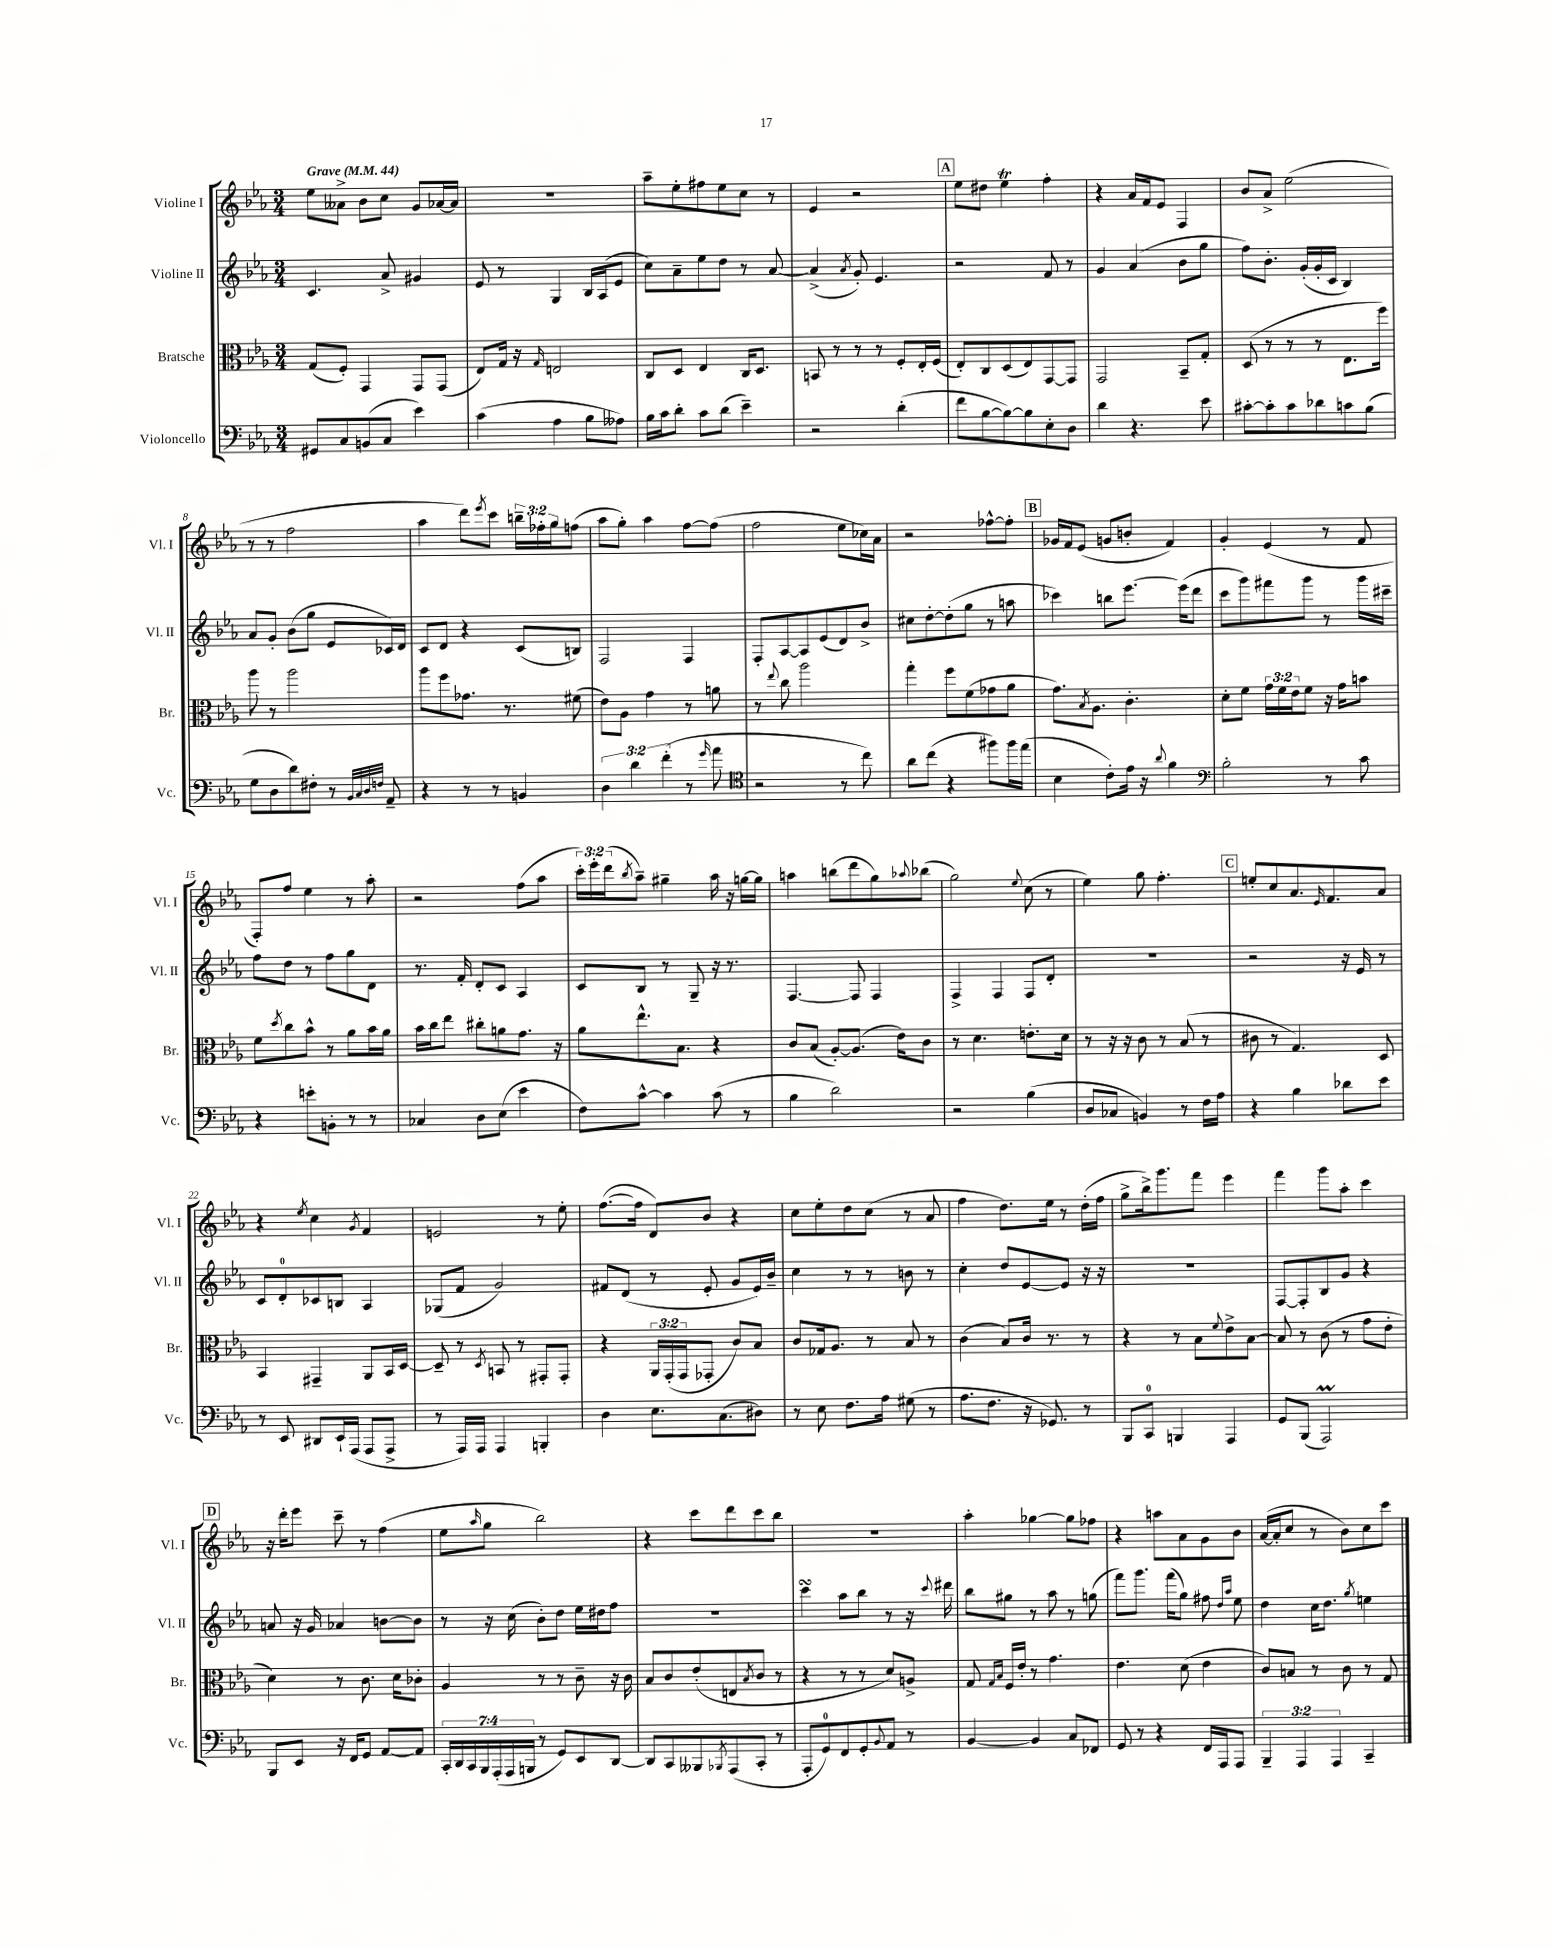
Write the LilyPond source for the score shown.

<<
\new StaffGroup <<
\new Staff = "s0" \with { instrumentName = "Violine I" shortInstrumentName = "Vl. I" } {
    \clef treble \key ees \major \numericTimeSignature \time 3/4 \override Staff.TupletNumber.text = #tuplet-number::calc-fraction-text \tempo "Grave" 4 = 44
    ees''8 aeses'8-> bes'8 c''8 g'8 aes'16~ aes'16 |
    R2. |
    aes''8-- ees''8-. fis''8 ees''8 c''8 r8 |
    ees'4 r2 |
    \mark \markup { \box "A" } ees''8 dis''8 ees''4\trill f''4-. |
    r4 aes'16 f'16 ees'8 f4 |
    bes'8 aes'8-> ees''2( |
    r8 r8 f''2 |
    aes''4 d'''8) \acciaccatura { ees'''8 } c'''8 \tuplet 3/2 { b''16-- fes''16-. g''16 } f''8( |
    aes''8 g''8-.) aes''4 f''8~ f''8( |
    f''2 ees''8 ces''16) aes'16 |
    r2 fes''8~-^ fes''8-. |
    \mark \markup { \box "B" } ges'16 f'16 ees'8( g'8 b'8-. f'4) |
    g'4-. ees'4( r8 f'8 |
    f8-.) f''8 ees''4 r8 aes''8-. |
    r2 f''8( aes''8 |
    \tuplet 3/2 { c'''16-.) ees'''16-. d'''16( } \acciaccatura { bes''8 } aes''8--) gis''4-- aes''16 r16 g''16~ g''16 |
    a''4 b''8( d'''8 g''8) \appoggiatura { aes''8 } bes''8( |
    g''2) \appoggiatura { ees''8 } c''8( r8 |
    ees''4) g''8 f''4.-. |
    \mark \markup { \box "C" } e''8-. c''8 aes'8. \grace { ees'16 } f'8. aes'8 |
    r4 \acciaccatura { ees''8 } c''4 \acciaccatura { g'8 } f'4 |
    e'2 r8 ees''8-. |
    f''8.~( f''16 d'8) bes'8 r4 |
    c''8 ees''8-. d''8 c''8( r8 aes'8 |
    f''4 d''8.) ees''16 r8 d''16-.( f''16 |
    g''8-> bes''16->) g'''8. f'''8 ees'''4 |
    f'''4 g'''8 aes''8-. c'''4 |
    \mark \markup { \box "D" } r16 d'''16-. ees'''8 c'''8-- r8 f''4( |
    ees''8 \grace { aes''16 } g''8 bes''2) |
    r4 c'''8 d'''8 c'''8 bes''8 |
    R2. |
    aes''4-. ges''4~ ges''8 fes''8 |
    r4 a''8 aes'8 g'8 bes'8 |
    aes'16~( aes'16-. c''8 r8 bes'8) c''8 c'''8 \bar "|." |
}
\new Staff = "s1" \with { instrumentName = "Violine II" shortInstrumentName = "Vl. II" } {
    \clef treble \key ees \major \numericTimeSignature \time 3/4
    c'4. aes'8-> gis'4 |
    ees'8 r8 g4 bes16 aes16( ees'8 |
    c''8) aes'8-- ees''8 d''8 r8 aes'8~ |
    aes'4->( \acciaccatura { aes'8 } g'8-.) ees'4. |
    \mark \markup { \box "A" } r2 f'8 r8 |
    g'4 aes'4( bes'8 g''8 |
    f''8) bes'8.-. g'16-.( g'16-. c'16 bes4) |
    aes'8 g'8-. bes'8( g''8 ees'8 ces'16) d'16 |
    c'8 d'8 r4 c'8( b8) |
    f2 f4 |
    f8-. aes8~ aes8 ees'8( d'8) bes'8-> |
    cis''8 d''8~-. d''8-.( g''8 r8 a''8 |
    \mark \markup { \box "B" } ces'''4) b''8 ees'''8.~ ees'''16( d'''8 |
    c'''8 g'''8) fis'''8 g'''8 r8 g'''16 cis'''16-- |
    f''8 d''8 r8 f''8 g''8 d'8 |
    r8. f'16-. d'8-. c'8 aes4 |
    c'8 bes8 r8 g8-- r16 r8. |
    f4.~ f8 f4 |
    f4-> f4 f8 d'8-. |
    R2. |
    \mark \markup { \box "C" } r2 r16 ees'16 r8 |
    c'8 d'8-0-. ces'8 b8 aes4 |
    ges8( f'8 g'2) |
    fis'8 d'8( r8 ees'8-. g'8 ees'16) bes'16-- |
    c''4 r8 r8 b'8 r8 |
    c''4-. d''8 ees'8~ ees'8 r16 r16 |
    R2. |
    f8~ f8-. bes8 g'8 r4 |
    \mark \markup { \box "D" } a'8 r16 g'16 aes'4 b'8~ b'8 |
    r8 r16 c''16( bes'8-.) d''8 ees''16 dis''16 f''8 |
    R2. |
    c'''4\turn aes''8 bes''8 r8 r16 \appoggiatura { c'''8 } dis'''16 |
    bes''8 gis''8 r8 aes''8 r8 g''8( |
    f'''8) g'''8. f'''16( g''8) fis''8 \grace { d''16 aes''16 } ees''8 |
    d''4 c''16 d''8. \acciaccatura { g''8 } e''4 \bar "|." |
}
\new Staff = "s2" \with { instrumentName = "Bratsche" shortInstrumentName = "Br." } {
    \clef alto \key ees \major \numericTimeSignature \time 3/4 \override Staff.TupletNumber.text = #tuplet-number::calc-fraction-text
    g8( f8-.) g,4 g,8 g,8( |
    ees8) g16 r16 \grace { g16 } e2 |
    c8 d8 ees4 c16 d8. |
    b,8 r8 r8 r8 f8-. ees16-. f16( |
    \mark \markup { \box "A" } ees8-.) c8 d8( ees8) g,8~ g,8 |
    g,2 bes,8-- g8-. |
    d8( r8 r8 r8 ees8. f''16) |
    aes''8 r8 aes''2 |
    aes''8 f''8 ges'8. r8. fis'8( |
    ees'8) aes8 g'4 r8 a'8 |
    r8 \appoggiatura { ees''8 } c''8 aes''2 |
    g''4-. f''8 f'8( ges'8 aes'8 |
    \mark \markup { \box "B" } g'8.) \acciaccatura { bes8 } aes8. c'4.-. |
    d'8-. f'8 \tuplet 3/2 { g'16 f'16 ees'16 } f'8 r16 g'16 b'8 |
    f'8 \acciaccatura { d''8 } c''8 bes'8-^ r8 aes'8 bes'16 aes'16 |
    bes'16 c''16 ees''8 cis''8-. a'8 g'8. r16 |
    aes'8 ees''8.-^ bes8. r4 |
    c'8 bes8( aes8~-.) aes8.( ees'16) c'8 |
    r8 d'4. e'8.-. d'16 |
    r8 r16 r16 c'8 r8 bes8( r8 |
    \mark \markup { \box "C" } cis'8 r8 g4.) d8 |
    bes,4 gis,4-- aes,8 bes,16 d16~ |
    d8-- r8 \acciaccatura { d8 } b,8 r8 gis,8-. gis,8-. |
    r4 \tuplet 3/2 { aes,16 g,16-.( g,16 } ges,8-. c'8) bes8 |
    c'8 ges16 aes8. r8 bes8 r8 |
    c'4( bes8) c'16 r8. r8 |
    r4 r8 bes8 \appoggiatura { f'8 } ees'8-> bes8~ |
    bes8 r8 c'8( r8 g'8 ees'8-. |
    \mark \markup { \box "D" } d'4) r8 c'8. d'16 ces'8-. |
    aes4 r8 r8 c'8-- r16 c'16 |
    bes8 c'8 ees'8-.( e8 \acciaccatura { bes8 } c'8 r8 |
    r4 r8 r8 d'8) a8-> |
    g8 \grace { g16 bes16 } f16 ees'16-. r8 g'4. |
    ees'4. d'8( ees'4 |
    c'8) b8 r8 c'8 r8 g8 \bar "|." |
}
\new Staff = "s3" \with { instrumentName = "Violoncello" shortInstrumentName = "Vc." } {
    \clef bass \key ees \major \numericTimeSignature \time 3/4 \override Staff.TupletNumber.text = #tuplet-number::calc-fraction-text
    gis,8 c8 b,8( c8 ees'4) |
    c'4( aes4 bes8 aeses8) |
    bes16 c'16 d'8-. c'8 d'8( ees'4--) |
    r2 d'4-.( |
    \mark \markup { \box "A" } f'8 bes8~ bes8~) bes8 ees8-. d8 |
    d'4 r4. ees'8 |
    cis'8~-. cis'8-. cis'8 des'8 c'8 bes8( |
    g8 d8 d'8) fis8-. r8 \grace { bes,32 c32 d32 f32 } aes,8-- |
    r4 r8 r8 b,4 |
    \tuplet 3/2 { d4 d'4 f'4-.( } r8 \grace { g'16 } aes'8 |
    \clef tenor r2 r8 c''8) |
    aes'8 c''8( r4 fis''8) fis''16 ees''16( |
    \mark \markup { \box "B" } bes4 c'8-.) ees'16 r16 \appoggiatura { aes'8 } f'4 |
    \clef bass bes2-. r8 c'8 |
    r4 e'8-. b,8-. r8 r8 |
    ces4 d8 ees8( ees'4 |
    f8) c'8~-^ c'4 c'8( r8 |
    bes4 d'2) |
    r2 bes4( |
    d8 ces8 b,4) r8 f16 aes16 |
    \mark \markup { \box "C" } r4 bes4 des'8 ees'8 |
    r8 ees,8 dis,8 ees,16-! aes,,16( aes,,8 aes,,8-> |
    r8 aes,,16) aes,,16 aes,,4 b,,4-. |
    d4 ees8. c8.( dis8) |
    r8 ees8 f8. aes16 gis8( r8 |
    aes8. f8. r16 ges,8.) r8 |
    bes,,8 c,8-0 b,,4 aes,,4 |
    g,8 bes,,8( aes,,2\prall) |
    \mark \markup { \box "D" } bes,,8 ees,8 r16 f,16 g,8 aes,8~ aes,8 |
    \tuplet 7/4 { c,16-. d,16 c,16 bes,,16 aes,,16-.( aes,,16 b,,16 } r8 g,8) ees,8 d,8~ |
    d,8 c,8 beses,,8 \acciaccatura { bes,,8 } aes,,8( c,8-. r8 |
    aes,,8-. g,8-0) f,8 g,8-. \appoggiatura { bes,8 } aes,8 r8 |
    bes,4~ bes,4 c8 fes,8 |
    g,8 r8 r4 f,16 aes,,16 aes,,8 |
    \tuplet 3/2 { bes,,4-- aes,,4 aes,,4 } c,4-- \bar "|." |
}
>>
>>
